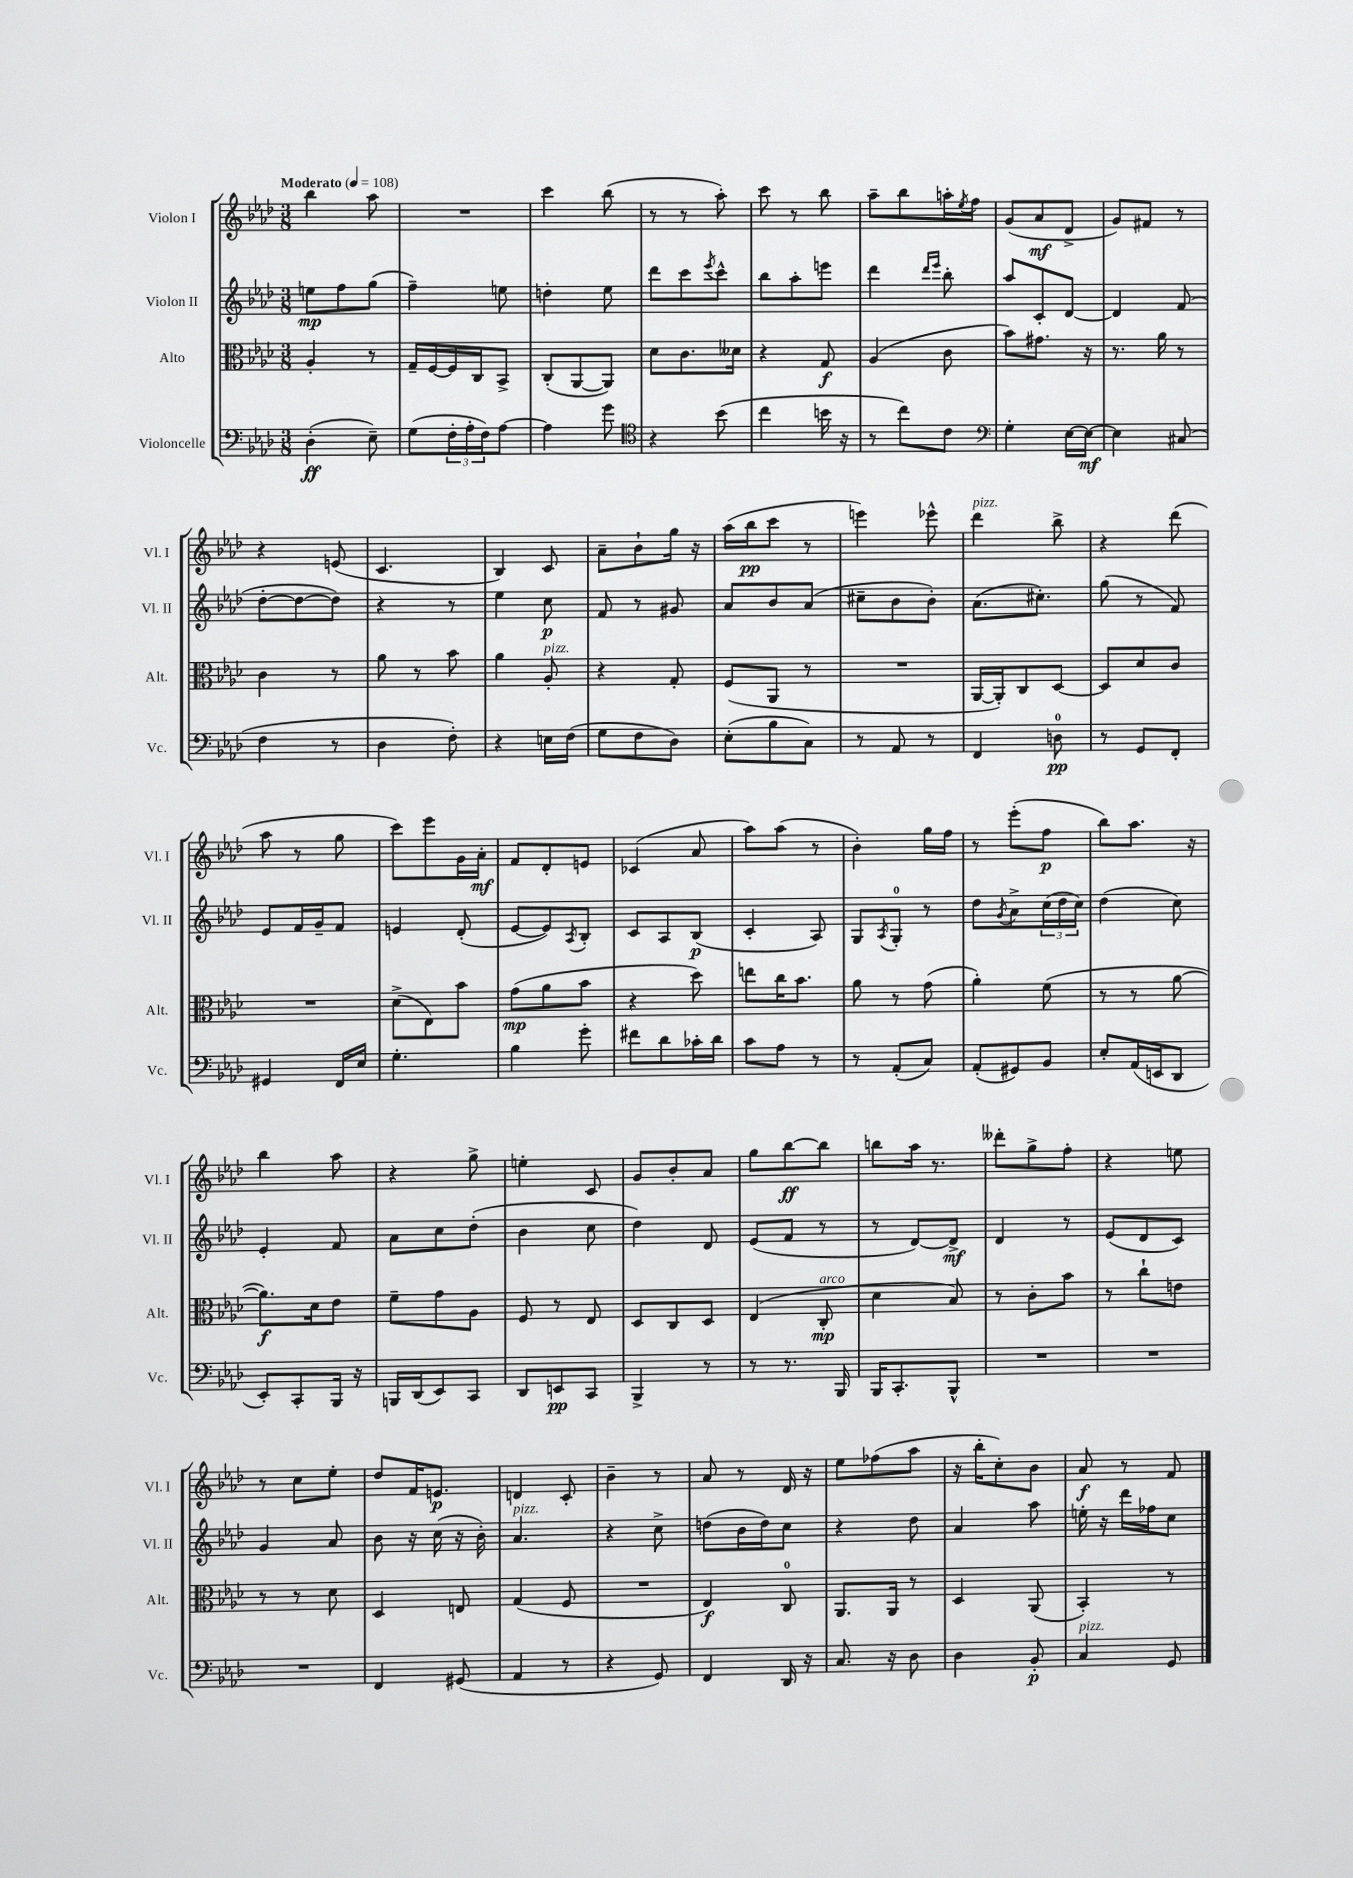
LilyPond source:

<<
\new StaffGroup <<
\new Staff = "s0" \with { instrumentName = "Violon I" shortInstrumentName = "Vl. I" } {
    \clef treble \key aes \major \numericTimeSignature \time 3/8 \tempo "Moderato" 4 = 108
    bes''4 aes''8 |
    R4. |
    c'''4 bes''8( |
    r8 r8 aes''8-.) |
    c'''8 r8 bes''8 |
    aes''8-- bes''8 a''16-. \acciaccatura { ees''8 } f''16 |
    g'8( aes'8\mf des'8-> |
    g'8) fis'8 r8 |
    r4 e'8( |
    c'4. |
    bes4) c'8 |
    aes'8-- bes'8-! g''16 r16 |
    aes''16( bes''16\pp c'''8 r8 |
    e'''4) ees'''8-^ |
    des'''4^\markup { \italic "pizz." } bes''8-> |
    r4 des'''8( |
    aes''8 r8 g''8 |
    c'''8) ees'''8 g'16 aes'16-.\mf |
    f'8 des'8-. e'8 |
    ces'4( aes'8 |
    aes''8) aes''8( r8 |
    bes'4-.) g''16 f''16 |
    r8 ees'''8-.( f''8\p |
    bes''8) aes''8. r16 |
    bes''4 aes''8 |
    r4 g''8-> |
    e''4-. c'8 |
    g'8 bes'8-. aes'8 |
    g''8 bes''8~\ff bes''8 |
    b''8 aes''16 r8. |
    deses'''8-. g''8-> f''8-. |
    r4 e''8 |
    r8 c''8 ees''8-. |
    des''8 f'16 e'8.\p |
    d'4 c'8-. |
    bes'4-- r8 |
    aes'8 r8 des'16 r16 |
    ees''8 fes''8( aes''8 |
    r16 bes''16-. c''8-.) bes'8 |
    aes'8\f r8 f'8 \bar "|." |
}
\new Staff = "s1" \with { instrumentName = "Violon II" shortInstrumentName = "Vl. II" } {
    \clef treble \key aes \major \numericTimeSignature \time 3/8
    e''8\mp f''8 g''8( |
    f''4--) e''8 |
    d''4-. ees''8 |
    des'''8 c'''8 \acciaccatura { ees'''8 } c'''8-^ |
    bes''8 aes''8-. e'''8 |
    des'''4 \grace { des'''16 ees'''16 } bes''8-. |
    aes''8 c'8-. des'8~ |
    des'4 f'8( |
    des''8~-. des''8~ des''8) |
    r4 r8 |
    ees''4 c''8\p |
    f'8 r8 gis'8 |
    aes'8 bes'8 aes'8( |
    cis''8-- bes'8 bes'8-.) |
    aes'8.( cis''8.-.) |
    g''8( r8 f'8) |
    ees'8 f'16 g'16-- f'8 |
    e'4 des'8-.( |
    ees'8~ ees'8) \acciaccatura { aes8 } bes8-. |
    c'8 aes8 bes8\p( |
    c'4-. aes8) |
    g8 \acciaccatura { aes8 } g8-0-. r8 |
    des''8 \acciaccatura { g'8 } aes'8-> \tuplet 3/2 { c''16( des''16 c''16) } |
    des''4( c''8) |
    ees'4-. f'8 |
    aes'8 c''8 des''8-.( |
    bes'4 c''8 |
    des''4) des'8 |
    ees'8( f'8 r8 |
    r8 des'8~) des'8->\mf |
    des'4 r8 |
    ees'8( des'8 c'8) |
    g'4 aes'8 |
    bes'8 r16 c''16( r16 bes'16-.) |
    aes'4.^\markup { \italic "pizz." } |
    r4 c''8-> |
    d''8( bes'16 d''16) c''8 |
    r4 des''8 |
    aes'4 aes''8 |
    e''16-. r16 des'''16 fes''16 c''8 \bar "|." |
}
\new Staff = "s2" \with { instrumentName = "Alto" shortInstrumentName = "Alt." } {
    \clef alto \key aes \major \numericTimeSignature \time 3/8
    aes4-. r8 |
    g16-- f16~ f16 c16 bes,8-> |
    c8-.( aes,8~ aes,8) |
    des'8 c'8. deses'16 |
    r4 g8\f |
    aes4( c'8 |
    bes'8) gis'8. r16 |
    r8. aes'16 r8 |
    c'4 r8 |
    aes'8 r8 bes'8 |
    aes'4 aes8-.^\markup { \italic "pizz." } |
    r4 g8-. |
    f8( aes,8 r8 |
    R4. |
    aes,16~ aes,16-.) c8 des8~ |
    des8 des'8 c'8 |
    R4. |
    des'8->( ees8) bes'8 |
    g'8\mp( aes'8 bes'8 |
    r4 des''8) |
    e''8 c''16 bes'8. |
    aes'8 r8 g'8( |
    aes'4-.) f'8( |
    r8 r8 aes'8~ |
    aes'8.\f) des'16 ees'8 |
    f'8-- g'8 aes8 |
    f8 r8 ees8 |
    des8 c8 des8 |
    ees4( c8-.\mp^\markup { \italic "arco" } |
    des'4 bes8) |
    r8 c'8-. bes'8 |
    r8 c''8-! e'8 |
    r8 r8 des'8 |
    des4 e8 |
    g4( f8 |
    R4. |
    ees4\f) c8-0 |
    aes,8. aes,16 r8 |
    des4 aes,8( |
    bes,4-.) r8 \bar "|." |
}
\new Staff = "s3" \with { instrumentName = "Violoncelle" shortInstrumentName = "Vc." } {
    \clef bass \key aes \major \numericTimeSignature \time 3/8
    des4-.\ff( ees8--) |
    g8( \tuplet 3/2 { f16-. aes16-. f16) } aes8~ |
    aes4 g'8 |
    \clef tenor r4 bes'8( |
    c''4 b'16 r16 |
    r8 c''8) c'8 |
    \clef bass g4-. ees16~ ees16~\mf |
    ees4 cis8( |
    f4 r8 |
    des4 f8-.) |
    r4 e16 f16( |
    g8 f8 des8) |
    ees8-.( bes8 c8) |
    r8 aes,8 r8 |
    f,4 d8-0\pp |
    r8 g,8 f,8-. |
    gis,4 f,16 ees16 |
    g4.-. |
    bes4 g'8-. |
    fis'8 des'8 ces'16-. des'16 |
    c'8 aes8 r8 |
    r8 aes,8-.( c8) |
    aes,8-.( gis,8) bes,8 |
    ees8-. aes,16( e,16 des,8 |
    ees,8-.) c,8-. bes,,16 r16 |
    b,,16 des,16( ees,8) c,8 |
    des,8 e,8\pp c,8 |
    bes,,4-> r8 |
    r8 r8. bes,,16 |
    bes,,16 c,8.-. bes,,8-^ |
    R4. |
    R4. |
    R4. |
    f,4 gis,8( |
    aes,4 r8 |
    r4 g,8) |
    f,4 des,16 r16 |
    c8. r16 des8 |
    des4 bes,8-.\p |
    c4^\markup { \italic "pizz." } g,8 \bar "|." |
}
>>
>>
\layout { \context { \Score \remove "Bar_number_engraver" } }
